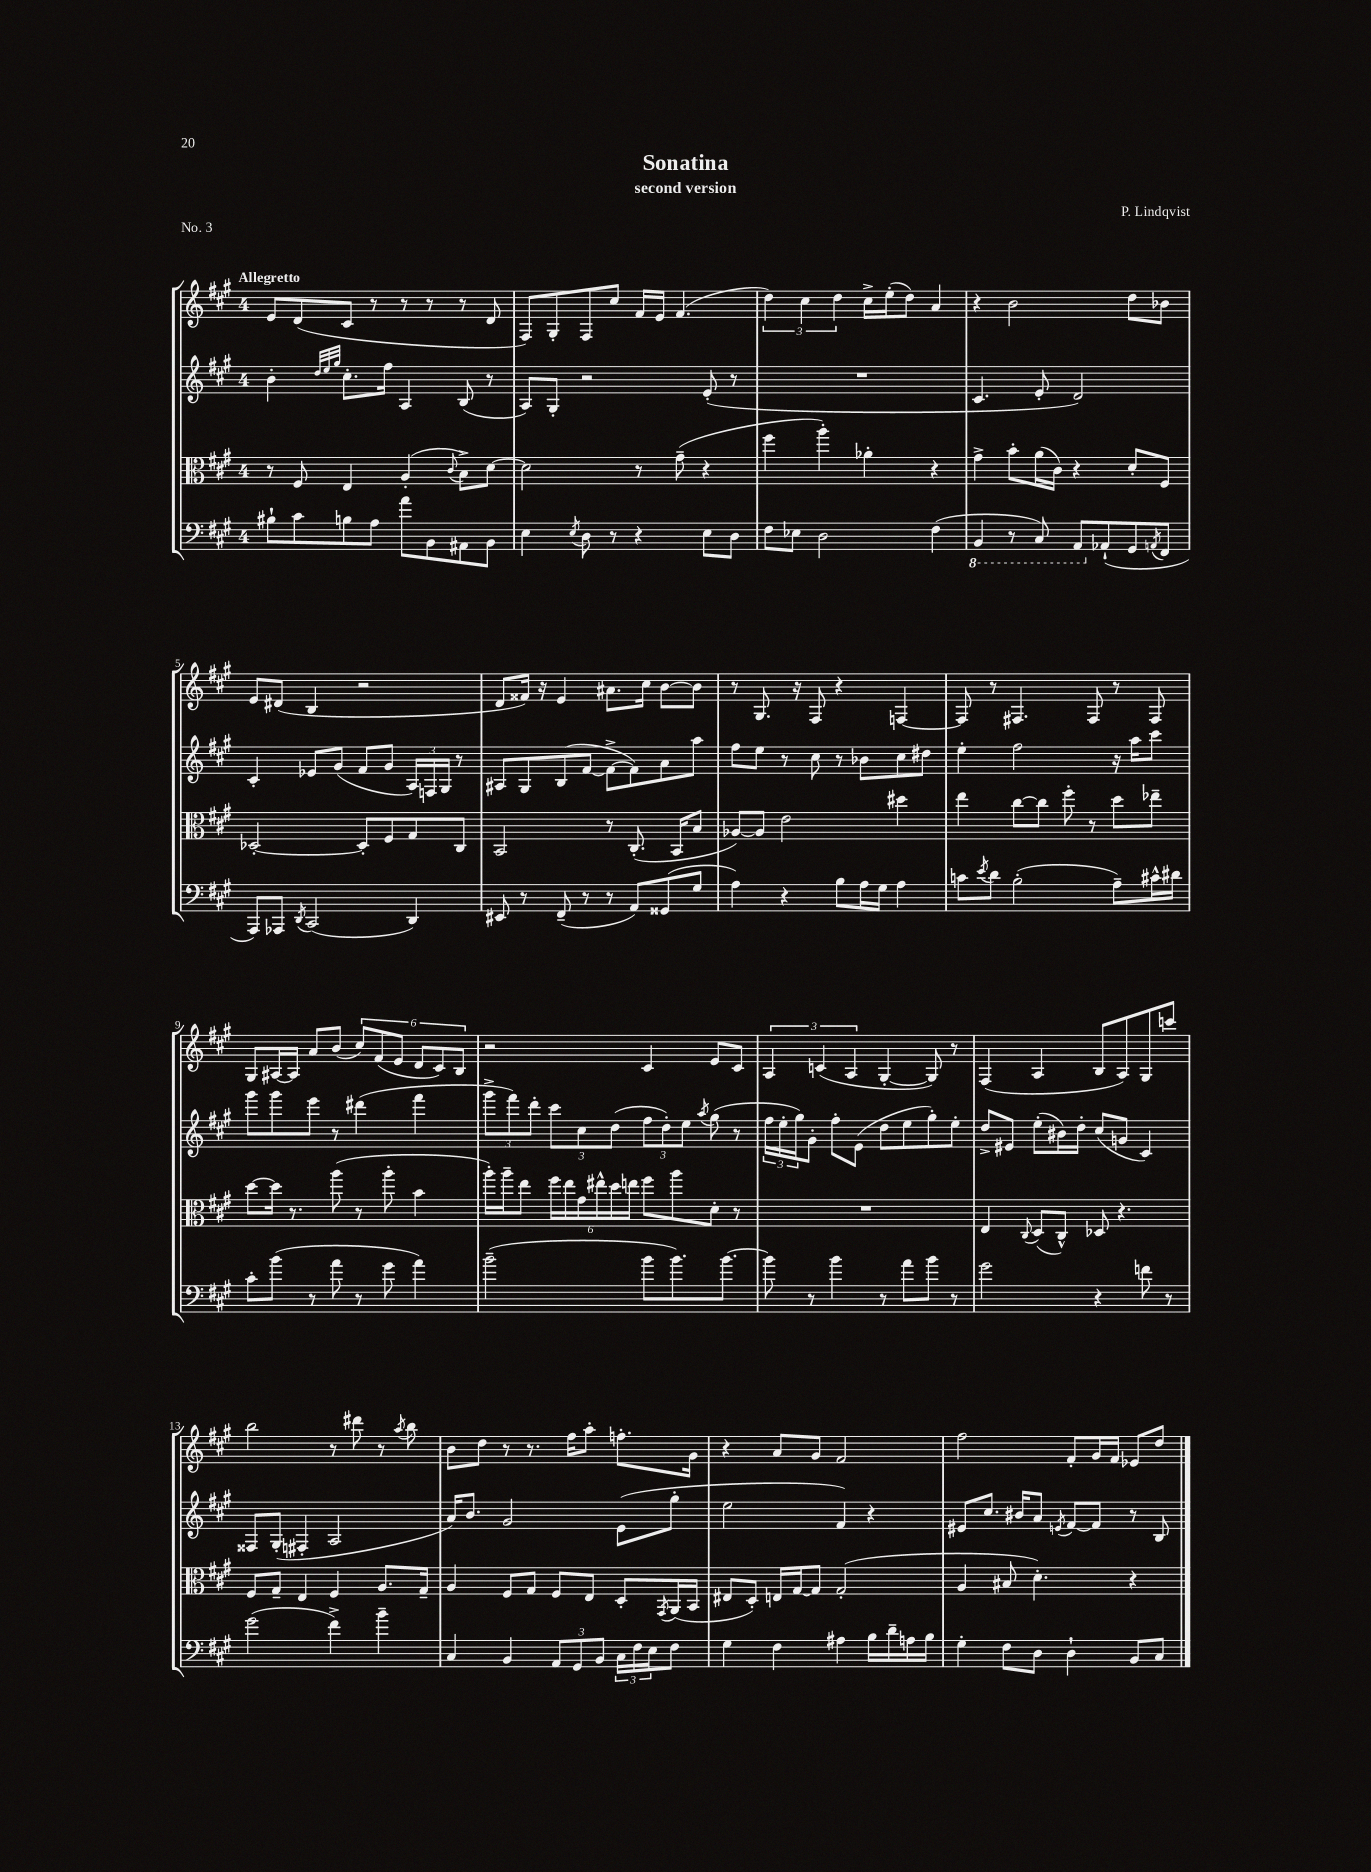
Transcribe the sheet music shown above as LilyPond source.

\header { title = "Sonatina" composer = "P. Lindqvist" subtitle = "second version" piece = "No. 3" }
<<
\new StaffGroup <<
\new Staff = "s0" {
    \clef treble \key a \major \once \override Staff.TimeSignature.style = #'single-digit \time 4/4 \tempo "Allegretto"
    e'8 d'8( cis'8 r8 r8 r8 r8 d'8 |
    fis8) gis8-. fis8 cis''8 fis'16 e'16 fis'4.( |
    \tuplet 3/2 { d''4) cis''4 d''4 } cis''16-> e''16-.( d''8) a'4 |
    r4 b'2 d''8 bes'8 |
    e'8 dis'8( b4 r2 |
    d'8 fisis'16) r16 e'4 ais'8. cis''16 b'8~ b'8 |
    r8 gis8. r16 fis8 r4 f4~ |
    f8 r8 fis4. fis8 r8 fis8 |
    gis8 ais16~ ais16 a'8 b'8( \tuplet 6/4 { cis''8) fis'8( e'8 d'8 cis'8) b8 } |
    r2 cis'4 e'8 cis'8 |
    \tuplet 3/2 { a4 c'4( a4 } gis4~-. gis8) r8 |
    fis4( a4 b8 a8) gis8 c'''8 |
    b''2 r8 dis'''8 r8 \acciaccatura { a''8 } b''8 |
    b'8 d''8 r8 r8. fis''16 a''8-. f''8.-. gis'16 |
    r4 a'8 gis'8 fis'2 |
    fis''2 fis'8-. gis'16 fis'16 ees'8 d''8 \bar "|." |
}
\new Staff = "s1" {
    \clef treble \key a \major \once \override Staff.TimeSignature.style = #'single-digit \time 4/4
    b'4-. \grace { d''32 e''32 gis''32 } cis''8.-. fis''16 a4 b8( r8 |
    a8) gis8-. r2 e'8-.( r8 |
    R1 |
    cis'4. e'8-. d'2) |
    cis'4-. ees'8 gis'8( fis'8 gis'8 \tuplet 3/2 { a16) f16 gis16 } r8 |
    ais8 gis8 b8( fis'8~ fis'8~-> fis'8) a'8 a''8 |
    fis''8 e''8 r8 cis''8 r8 bes'8 cis''8 dis''8 |
    e''4-. fis''2 r16 a''16 cis'''8 |
    gis'''8 gis'''8 e'''8 r8 dis'''4( fis'''4 |
    \tuplet 3/2 { gis'''8-> fis'''8) d'''8-. } \tuplet 3/2 { cis'''8 cis''8 d''8( } \tuplet 3/2 { fis''8 d''8-.) e''8 } \acciaccatura { a''8 } gis''8( r8 |
    \tuplet 3/2 { fis''16 e''16-. gis''16) } gis'8-. fis''8-. e'8( d''8 e''8 gis''8-.) e''8-. |
    d''8-> eis'8 e''8-.( bis'16) d''16-. cis''8( g'8 cis'4) |
    fisis8 gis8-.( fis4-. a2 |
    a'16) b'8. gis'2 e'8( gis''8-. |
    e''2 fis'4) r4 |
    eis'8 cis''8. bis'16 a'8 \acciaccatura { e'8 } fis'8~ fis'8 r8 b8 \bar "|." |
}
\new Staff = "s2" {
    \clef alto \key a \major \once \override Staff.TimeSignature.style = #'single-digit \time 4/4
    r8 fis8 e4 a4-.( \appoggiatura { cis'8 } b8->) d'8~ |
    d'2 r8 gis'8--( r4 |
    fis''4 a''4-.) aes'4-. r4 |
    gis'4-> b'8-. a'16( cis'16) r4 d'8-. fis8 |
    des2~-. des8-. fis8 gis8 cis8 |
    b,2 r8 cis8.-.( b,16 b8 |
    aes8~) aes8 e'2 dis''4 |
    e''4 cis''8~ cis''8 fis''8-. r8 d''8 ees''8-- |
    d''8~ d''16 r8. a''8( r8 a''8-. b'4 |
    a''16-.) a''16-- e''8 \tuplet 6/4 { fis''16 e''16 gis'16 eis''16-^ d''16 e''16 } fis''8 a''8 d'8-. r8 |
    R1 |
    e4 \appoggiatura { cis8 } d8( cis8-^) des8 r4. |
    fis8 gis8-- e4 fis4 a8. gis16-- |
    a4 fis8 gis8 fis8 e8 d8-. \acciaccatura { gis,8 } a,16( b,16 |
    eis8 d8-.) e16 gis16~ gis8 gis2-.( |
    a4 bis8 d'4.-.) r4 \bar "|." |
}
\new Staff = "s3" {
    \clef bass \key a \major \once \override Staff.TimeSignature.style = #'single-digit \time 4/4
    bis8-! cis'8 b8 a8 a'8 b,8 ais,8 b,8 |
    e4 \acciaccatura { e8 } d8 r8 r4 e8 d8 |
    fis8 ees8 d2 fis4( |
    \ottava #-1 b,,4 r8 cis,8) a,,8 \ottava #0 aes,8-!( gis,8 \acciaccatura { a,8 } fis,8 |
    a,,8) aes,,8 \acciaccatura { d,8 } cis,2( d,4) |
    eis,8 r8 fis,8--( r8 r8 a,8) gisis,8( gis8 |
    a4) r4 b8 a16 gis16 a4 |
    c'8 \acciaccatura { e'8 } d'8 b2-.( a8--) cis'16-^ dis'16 |
    cis'8-. b'8( r8 a'8 r8 gis'8 a'4) |
    b'2--( b'8 b'8.) b'8.~ |
    b'8 r8 b'4 r8 a'8 b'8 r8 |
    gis'2 r4 f'8 r8 |
    gis'2( fis'4->) b'4-- |
    cis4 b,4 \tuplet 3/2 { a,8 gis,8 b,8 } \tuplet 3/2 { cis16 fis16 e16 } fis8 |
    gis4 fis4 ais4 b16 d'16-- a16 b16 |
    gis4-. fis8 d8 d4-! b,8 cis8 \bar "|." |
}
>>
>>
